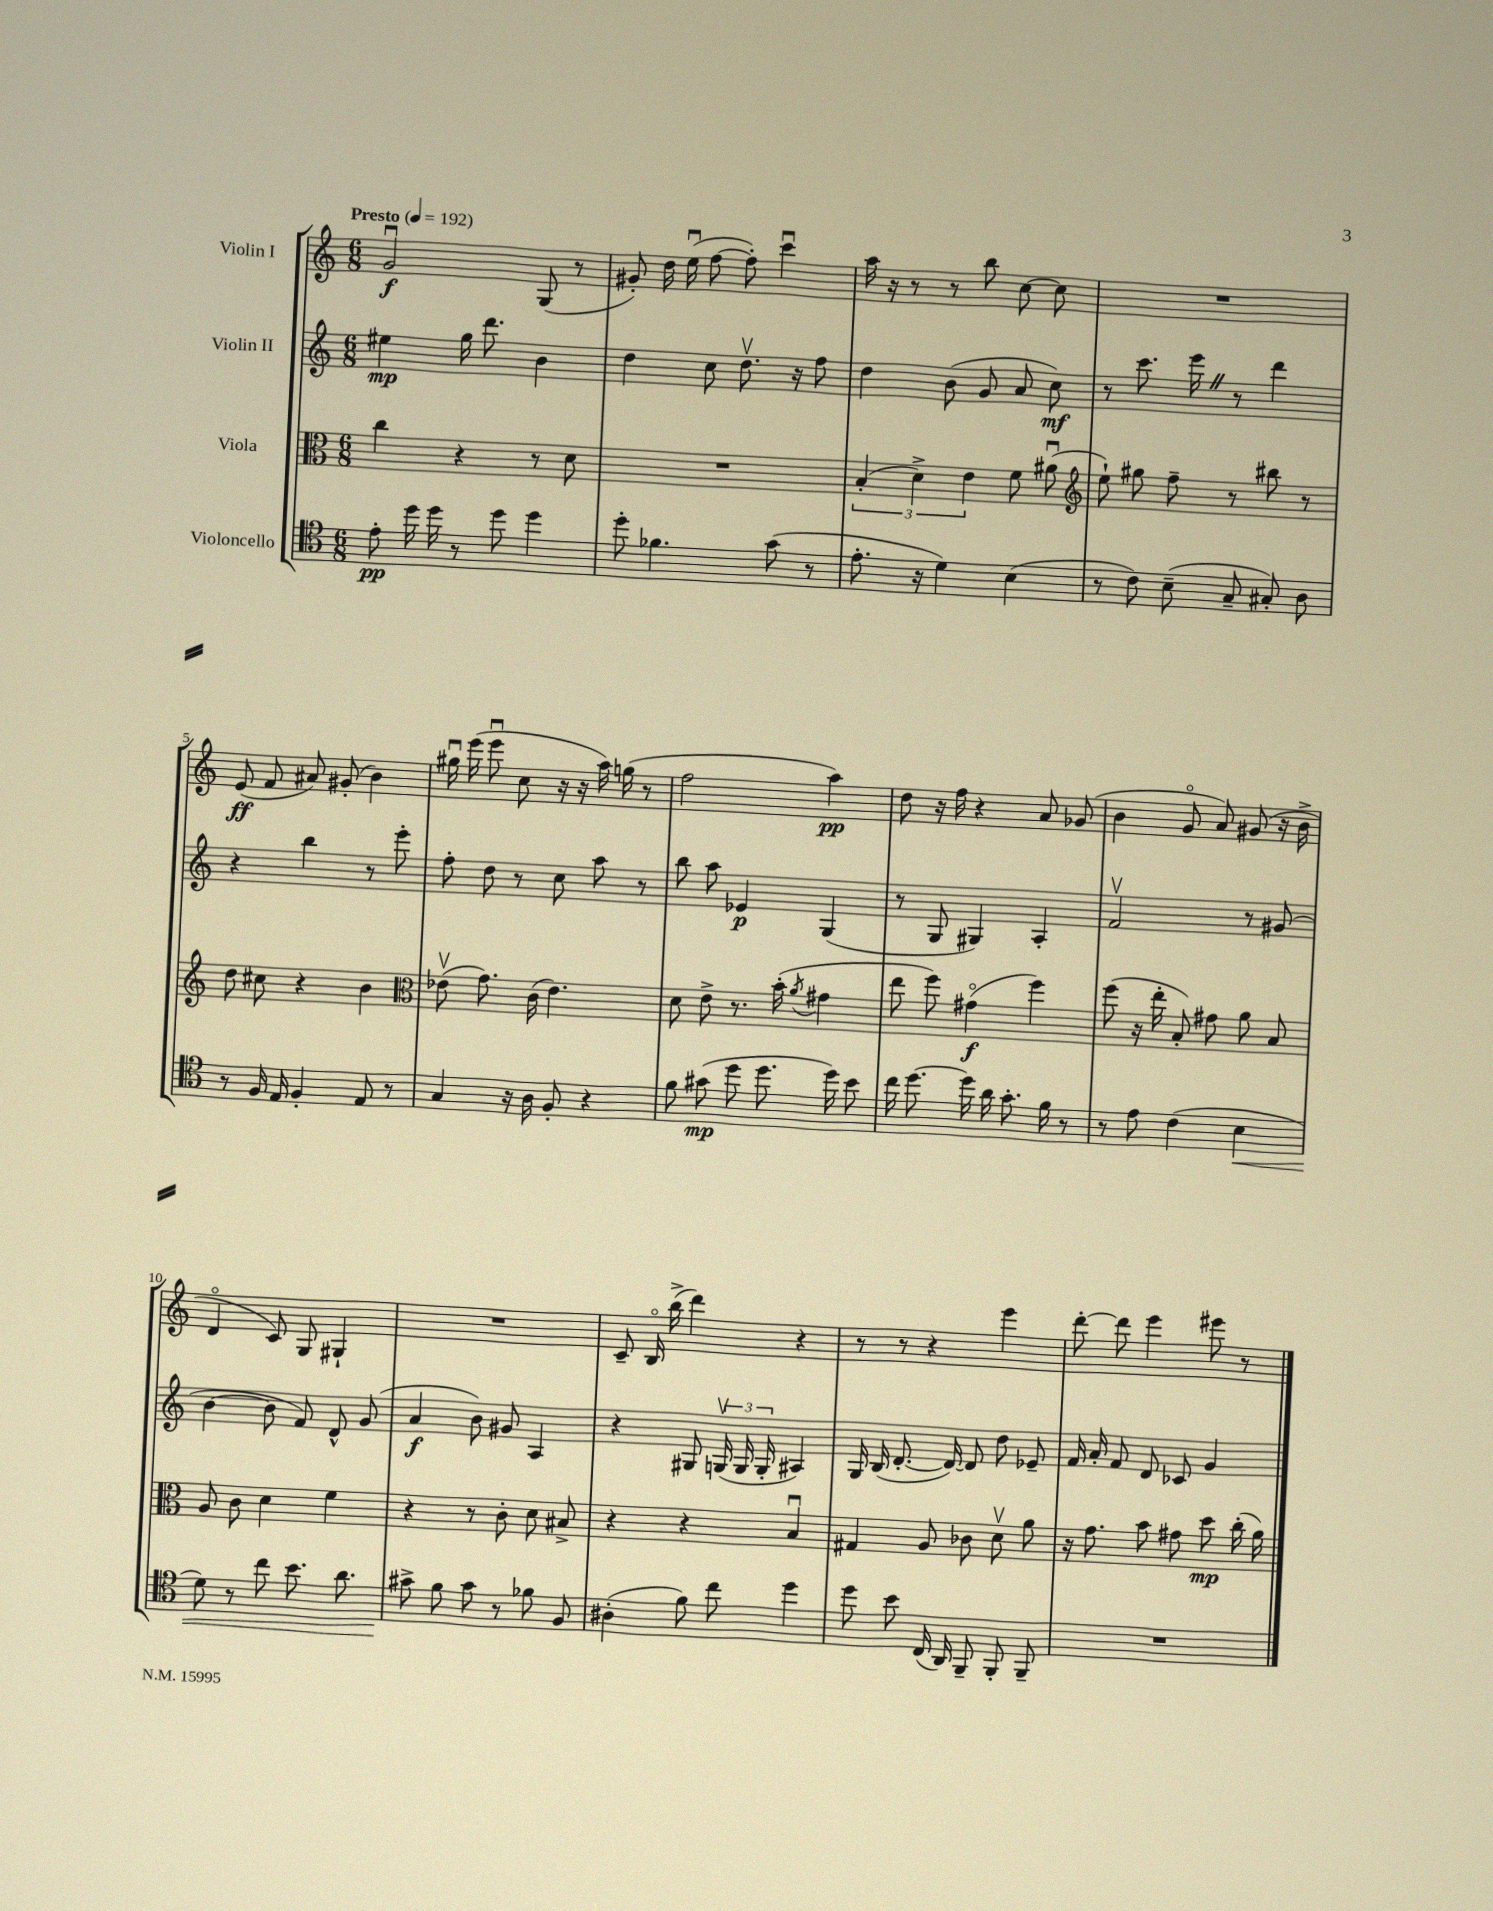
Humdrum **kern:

**kern	**kern	**kern	**kern
*staff4	*staff3	*staff2	*staff1
*clefC4	*clefC3	*clefG2	*clefG2
*k[]	*k[]	*k[]	*k[]
*M6/8	*M6/8	*M6/8	*M6/8
*MM192	*MM192	*MM192	*MM192
8e'\	4cc\	4ee#\	2gu/
16dd\	.	.	.
16dd\	.	.	.
8r	4r	16gg\	.
.	.	8.ddd\	.
8dd\	.	.	.
4dd\	8r	4b\	(8G/
.	8d\	.	8r
=	=	=	=
8dd'\	2.r	4dd\	8g#'/)
4.f-\	.	.	16dd\
.	.	.	(16eeu\
.	.	8cc\	[8ff\
.	.	8.ddv\	8ff'\])
(8g\	.	.	4cccu\
.	.	16r	.
8r	.	8ff\	.
=	=	=	=
8.e'\	(6B'/	4dd\	16aa\
.	.	.	16r
.	.	.	8r
.	6d^\)	.	.
16r	.	.	.
4d\)	.	(8b\	8r
.	6e\	.	.
.	.	8g/	8bb\
(4B\	8f\	8a/	[8cc\
.	(8a#u\	8cc\)	8cc\]
=	=	=	=
*	*clefG2	*	*
8r	8ee`\)	8r	2.r
8c\)	8gg#\	8.ccc\	.
(8B~\	8ff~\	.	.
.	.	16eee\	.
8G~/	8r	8r	.
8G#'/)	8bb#\	4ddd\	.
8A\	8r	.	.
=	=	=	=
8r	8dd\	4r	(8e/
16F/	8cc#\	.	8f/
16E/	.	.	.
4F'/	4r	4bb\	8a#/)
.	.	.	(8g#'/
8E/	4b\	8r	4b\)
8r	.	8eee'\	.
=	=	=	=
*	*clefC3	*	*
4G/	(8e-v\	8ff'\	16gg#u\
.	.	.	(16eee\
.	8.g\)	8dd\	8eeeu\
16r	.	8r	8cc\
16A\	(16c\	.	.
8F'/	4.e-\)	8cc\	16r
.	.	.	16r
4r	.	8aa\	16aa\)
.	.	.	(16gg\
.	.	8r	8r
=	=	=	=
8f\	8d\	8bb\	2ff\
(8g#\	8e^\	8aa\	.
8dd\	8.r	4e-/	.
8.dd\	.	.	.
.	(16b'\	.	.
.	8qa/	.	.
.	4g#\	(4G/	4aa\)
16dd\)	.	.	.
8b\	.	.	.
=	=	=	=
16cc\	8ee\	8r	8dd\
[8.dd\	.	.	.
.	8ff\)	8G/	16r
.	.	.	16ff\
16dd\]	(4g#o\	4G#/)	4r
16a\	.	.	.
8.g'\	.	.	.
.	4ff\)	4A'/	8a/
16f\	.	.	.
8r	.	.	(8g-/
=	=	=	=
8r	(8ff\	2fv/	4b\
8e\	16r	.	.
.	16ee'\	.	.
(4c\	8B'/)	.	8go/
.	8g#\	.	8a/)
4B\	8a\	8r	(8g#/
.	8B/	(8g#/	16r
.	.	.	16b^\
=	=	=	=
8d\)	8A/	[4b\	4do/
8r	8c\	.	.
8cc\	4d\	8b\]	8c/)
8.b\	.	8f/)	8G/
.	4f\	8d^^/	4G#`/
8.a\	.	.	.
.	.	(8g/	.
=	=	=	=
8g#^\	4r	4a/	2.r
8f\	.	.	.
8g#\	8r	8b\)	.
8r	8c'\	8g#/	.
8f-\	8d\	4A/	.
8F/	8B#^/	.	.
=	=	=	=
(4A#'\	4r	4r	8c~/
.	.	.	16Bo/
.	.	.	(16bb^\
8f\)	4r	8G#/	4ddd\)
8cc\	.	(24Gv/	.
.	.	24G/	.
.	.	24G'/	.
4dd\	4Bu/	4A#/)	4r
=	=	=	=
8dd\	4G#/	16G/	8r
.	.	(16B/	.
8b\	.	[8.d'/	8r
(16C/	8A/	.	4r
16AA/)	.	16d/_)	.
8FF~/	8c-\	8d/]	.
8FF'/	8dv\	8dd\	4eee\
8FF~/	8a\	8e-~/	.
=	=	=	=
2.r	16r	16f/	[8ddd'\
.	8.g\	16a'/	.
.	.	8f/	8ddd\]
.	8b\	8d/	4eee\
.	8g#\	8c-/	.
.	8dd\	4g/	8eee#\
.	(16cc'\	.	8r
.	16a\)	.	.
==	==	==	==
*-	*-	*-	*-
